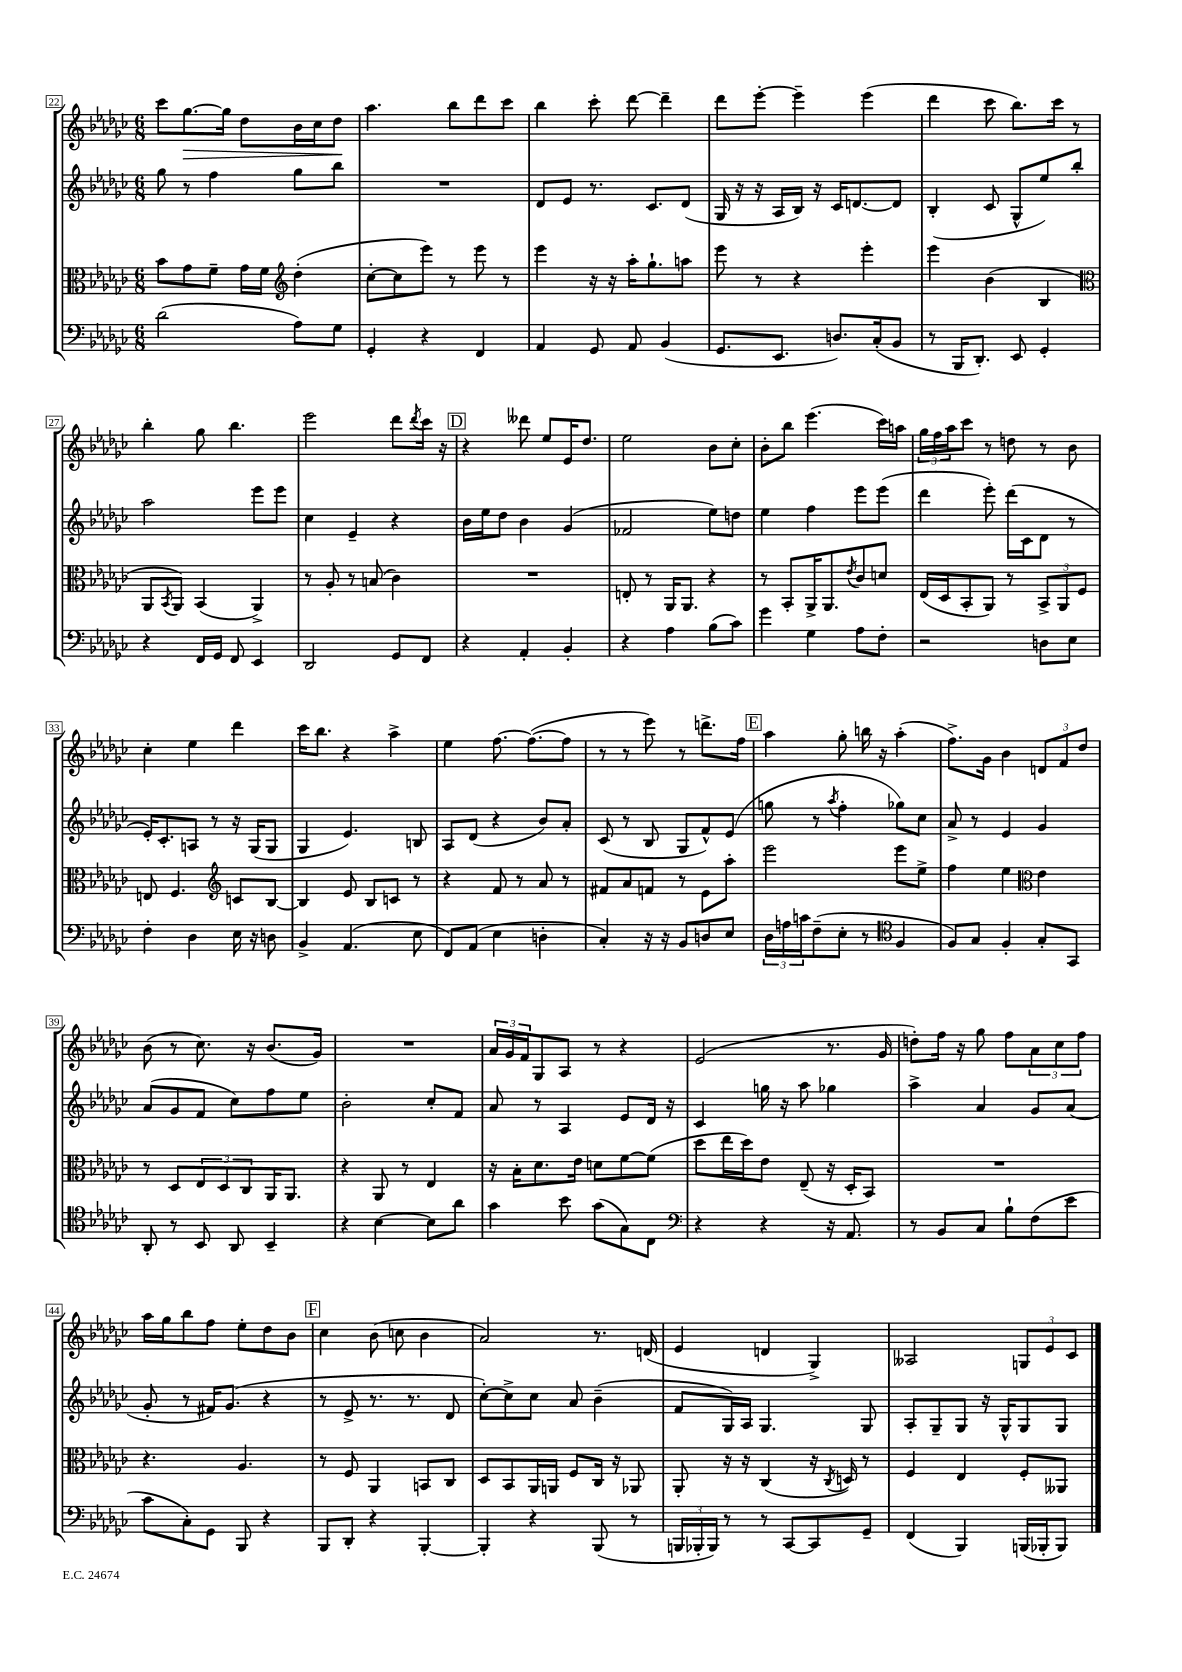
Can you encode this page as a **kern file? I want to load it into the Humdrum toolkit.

**kern	**kern	**kern	**kern
*staff4	*staff3	*staff2	*staff1
*clefF4	*clefC3	*clefG2	*clefG2
*k[b-e-a-d-g-c-]	*k[b-e-a-d-g-c-]	*k[b-e-a-d-g-c-]	*k[b-e-a-d-g-c-]
*M6/8	*M6/8	*M6/8	*M6/8
(2d-	8b-	8gg-	8ccc-
.	8g-	8r	[8.gg-
.	8f~	4ff	.
.	.	.	16gg-]
.	16g-	.	8dd-
.	16f	.	.
*	*clefG2	*	*
8A-)	(4dd-'	8gg-	16b-
.	.	.	16cc-
8G-	.	8bb-	8dd-
=	=	=	=
4GG-'	[8cc-'	2.r	4.aa-
.	8cc-]	.	.
4r	8eee-)	.	.
.	8r	.	8bb-
4FF	8eee-	.	8ddd-
.	8r	.	8ccc-
=	=	=	=
4AA-	4eee-	8d-	4bb-
.	.	8e-	.
8GG-	16r	8.r	8ccc-'
.	16r	.	.
8AA-	16aa-'	.	[8ddd-
.	8.gg-`	8.c-	.
(4BB-	.	.	4ddd-~]
.	8aa	(8d-	.
=	=	=	=
8.GG-	8eee-	16G-	8ddd-
.	.	16r	.
.	8r	16r	[8eee-'
8.EE-	.	16A-	.
.	4r	16B-)	4eee-~]
.	.	16r	.
8.D)	.	16c-	.
.	.	[8.d	.
.	4eee-'	.	(4eee-
(16C-'	.	.	.
8BB-	.	8d]	.
=	=	=	=
8r	4eee-	(4B-'	4ddd-
16BBB-	.	.	.
8.DD-')	.	.	.
.	(4b-	8c-	8ccc-
8EE-	.	8G-^^	8.bb-)
4GG-'	4B-	8ee-)	.
.	.	.	16ccc-
.	.	8bb-'	8r
=	=	=	=
*	*clefC3	*	*
4r	8AA-	2aa-	4bb-'
.	8qBB-	.	.
.	8AA-)	.	.
16FF	(4BB-	.	8gg-
16GG-	.	.	.
8FF	.	.	4.bb-
4EE-	4AA-^)	8eee-	.
.	.	8eee-	.
=	=	=	=
2DD-	8r	4cc-	2eee-
.	8A-'	.	.
.	8r	4e-~	.
.	(8B	.	.
8GG-	4c-)	4r	8ddd-
.	.	.	8qddd-
8FF	.	.	16ccc-
.	.	.	16r
=	=	=	=
4r	2.r	16b-	4r
.	.	16ee-	.
.	.	8dd-	.
4AA-'	.	4b-	8ddd--
.	.	.	8ee-
4BB-'	.	(4g-	16e-
.	.	.	8.dd-
=	=	=	=
4r	8E'	2f-	2ee-
.	8r	.	.
4A-	16AA-	.	.
.	8.AA-	.	.
(8B-	4r	8ee-)	8b-
8c-)	.	8dd	8cc-'
=	=	=	=
4g-	8r	4ee-	8b-'
.	8BB-'	.	8bb-
4G-	16AA-^	4ff	(4.eee-
.	8.AA-	.	.
.	8qe-	.	.
8A-	8c-	8eee-	.
8F'	8d	(8eee-	16ccc-)
.	.	.	16aa
=	=	=	=
2r	(16E-	4ddd-	24gg-
.	.	.	24ff
.	16D-	.	.
.	.	.	24aa-
.	8BB-'	.	8ccc-
.	8AA-)	8eee-')	8r
.	8r	(16ddd-	8dd
.	.	16c-	.
8D	12BB-^	8d-	8r
.	12AA-	.	.
8E-	.	8r	8b-
.	12F	.	.
=	=	=	=
4F'	8E	16e-')	4cc-'
.	.	8.c-'	.
.	4.F	.	.
4D-	.	8A	4ee-
.	.	8r	.
*	*clefG2	*	*
16E-	8c	16r	4ddd-
16r	.	(16G-	.
8D	[8B-	8G-	.
=	=	=	=
4BB-^	4B-]	4G-	16ccc-
.	.	.	8.bb-
(4.AA-	8e-	4.e-)	4r
.	8B-	.	.
.	8c	.	4aa-^
8E-	8r	8B	.
=	=	=	=
8FF)	4r	8A-	4ee-
(8AA-	.	(8d-	.
4E-	8f	4r	[8.ff
.	8r	.	.
.	.	.	(8.ff_
4D'	8a-	8b-)	.
.	8r	8a-'	8ff]
=	=	=	=
4C-')	8f#	(8c-	8r
.	8a-	8r	8r
16r	8f	8B-	8eee-)
16r	.	.	.
8BB-	8r	8G-	8r
8D	8e-	8f^^)	8.ddd^
8E-	8aa-'	(8e-	.
.	.	.	16ff
=	=	=	=
24D-	2eee-	8gg	4aa-
24A	.	.	.
24c	.	.	.
(8F~	.	8r	.
.	.	8qaa-	.
8E-'	.	4ff'	8gg-'
8r	.	.	16bb
.	.	.	16r
*clefC4	*	*	*
4F	8eee-	8gg-)	(4aa-'
.	8ee-^	8cc-	.
=	=	=	=
8F)	4ff	8a-^	8.ff^)
8G-	.	8r	.
.	.	.	16g-
4F'	4ee-	4e-	4b-
*	*clefC3	*	*
8G-'	4e-	4g-	12d
.	.	.	12f
8GG-	.	.	.
.	.	.	12dd-
=	=	=	=
8AA-'	8r	(8a-	(8b-
8r	8D-	8g-	8r
8BB-	12E-	8f	8.cc-)
.	12D-	.	.
8AA-	.	8cc-)	.
.	12C-	.	.
.	.	.	16r
4BB-~	16AA-	8ff	(8.b-
.	8.AA-	.	.
.	.	8ee-	.
.	.	.	16g-)
=	=	=	=
4r	4r	2b-'	2.r
[4B-	8AA-	.	.
.	8r	.	.
8B-]	4E-	8cc-'	.
8a-	.	8f	.
=	=	=	=
4g-	16r	8a-	24a-
.	.	.	24g-
.	16B-'	.	.
.	.	.	24f
.	8.d-	8r	8G-
8b-	.	4A-	8A-
.	16e-	.	.
(8g-	8d	.	8r
8G-)	[8f	8e-	4r
8C-	(8f]	16d-	.
.	.	16r	.
=	=	=	=
*clefF4	*	*	*
4r	8dd-	4c-	(2e-
.	16ee-	.	.
.	16dd-)	.	.
4r	8e-	16gg	.
.	.	16r	.
.	(8E-~	8aa-	.
16r	16r	4gg-	8.r
8.AA-	16D-'	.	.
.	8BB-)	.	.
.	.	.	16g-
=	=	=	=
8r	2.r	4aa-^	8dd')
8BB-	.	.	16ff
.	.	.	16r
8C-	.	4a-	8gg-
8B-`	.	.	8ff
(8F	.	8g-	12a-
.	.	.	12cc-
8e-	.	(8a-	.
.	.	.	12ff
=	=	=	=
8c-	4.r	8g-'	16aa-
.	.	.	16gg-
8C-')	.	8r	8bb-
8GG-	.	16f#)	8ff
.	.	(8.g-	.
8BBB-	4.A-	.	8ee-'
4r	.	4r	8dd-
.	.	.	8b-
=	=	=	=
8BBB-	8r	8r	4cc-
8DD-'	8F	8e-^	.
4r	4AA-	8.r	(8b-
.	.	.	8cc
.	.	8.r	.
[4BBB-'	8BB	.	4b-
.	8C-	8d-	.
=	=	=	=
4BBB-']	8D-	[8cc-')	2a-)
.	8BB-	8cc-^]	.
4r	16AA-	8cc-	.
.	16AA	.	.
.	8F	8a-	.
(8BBB-	16C-	(4b-~	8.r
.	16r	.	.
8r	8AA-	.	.
.	.	.	(16d
=	=	=	=
24BBB	8AA-'	8f	4e-
24BBB-'	.	.	.
24BBB-)	.	.	.
8r	16r	16G-)	.
.	16r	16A-	.
8r	(4C-	4.G-	4d
[8CC-	.	.	.
8CC-]	16r	.	4G-^)
.	8qC-	.	.
.	16D)	.	.
8GG-~	8r	8G-	.
=	=	=	=
(4FF	4F	8A-'	2A--
.	.	8G-~	.
4BBB-)	4E-	8G-	.
.	.	16r	.
.	.	16G-^^	.
(16BBB	8F'	8G-	12G
16BBB-'	.	.	.
.	.	.	12e-
8BBB-)	8AA--	8G-	.
.	.	.	12c-
==	==	==	==
*-	*-	*-	*-
